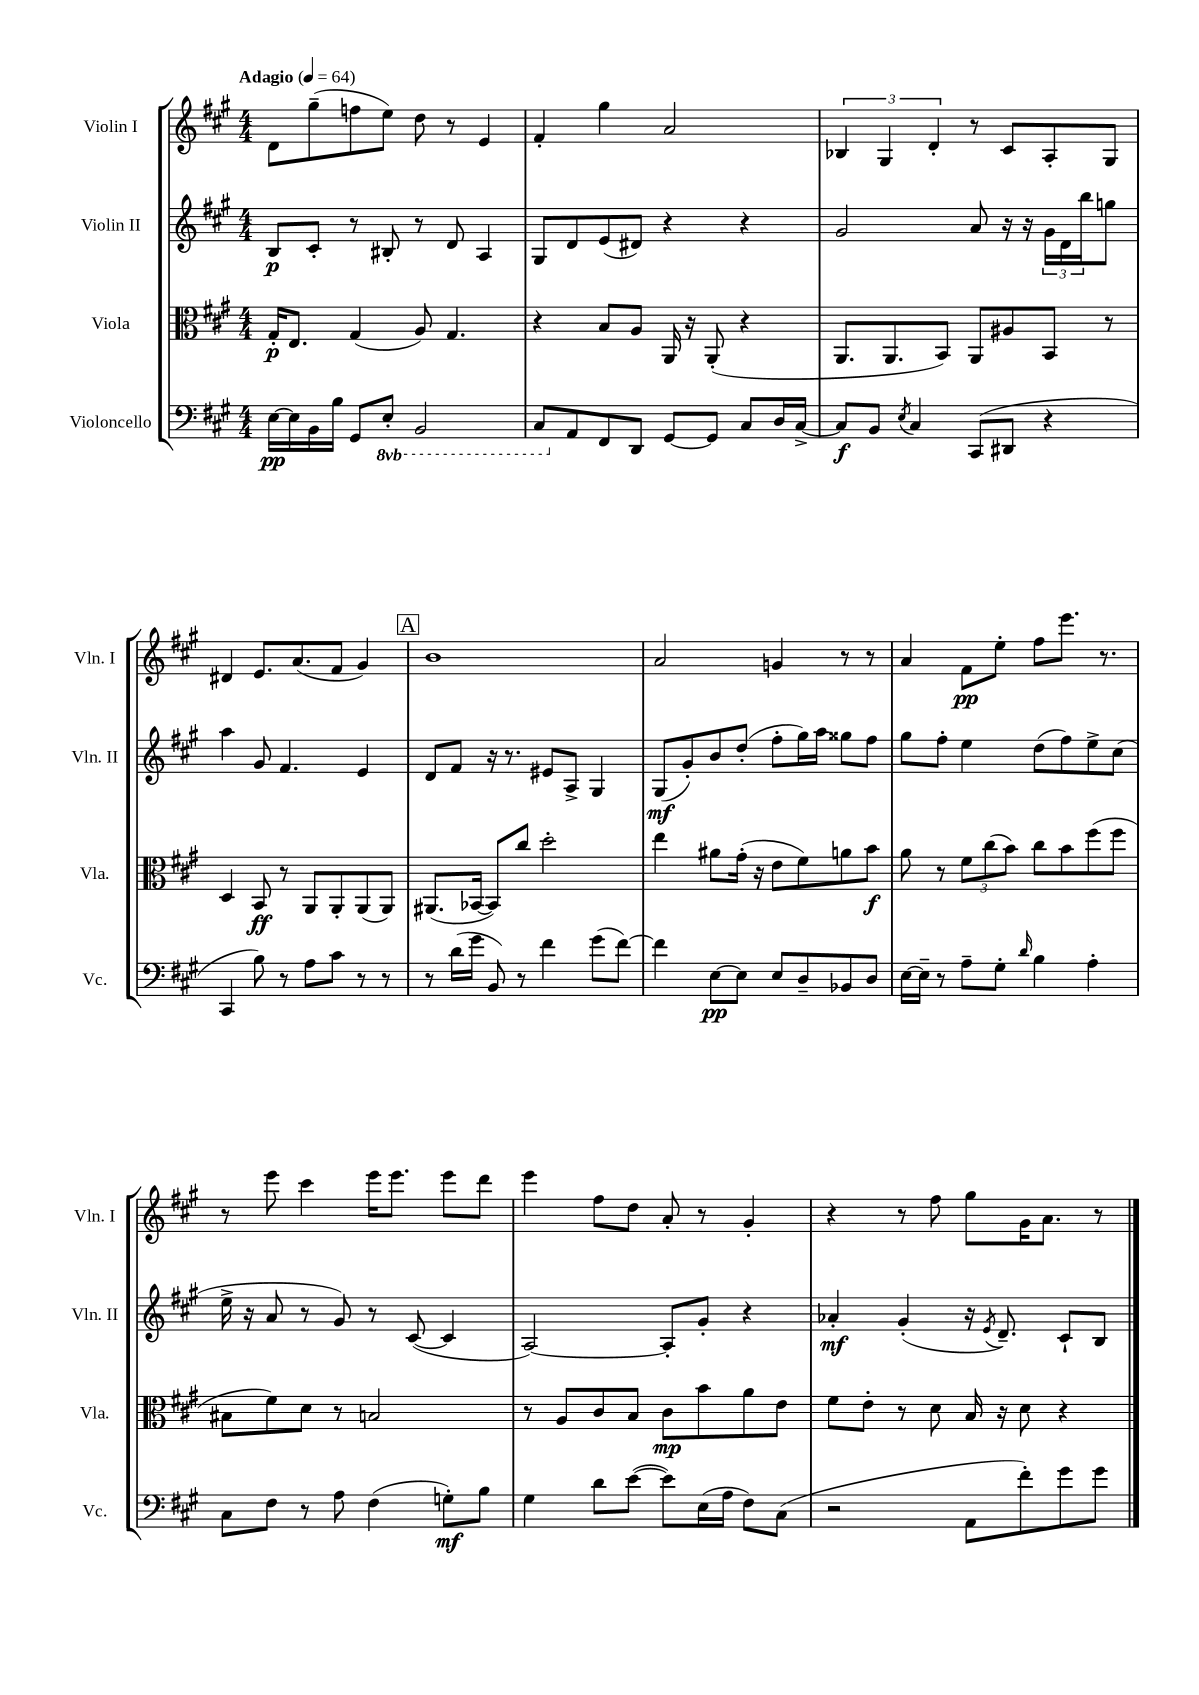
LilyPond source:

<<
\new StaffGroup <<
\new Staff = "s0" \with { instrumentName = "Violin I" shortInstrumentName = "Vln. I" } {
    \clef treble \key a \major \numericTimeSignature \time 4/4 \tempo "Adagio" 4 = 64
    d'8 gis''8--( f''8 e''8) d''8 r8 e'4 |
    fis'4-. gis''4 a'2 |
    \tuplet 3/2 { bes4 gis4 d'4-. } r8 cis'8 a8-. gis8 |
    dis'4 e'8. a'8.( fis'8 gis'4) |
    \mark \markup { \box "A" } b'1 |
    a'2 g'4 r8 r8 |
    a'4 fis'8\pp e''8-. fis''8 e'''8. r8. |
    r8 e'''8 cis'''4 e'''16 e'''8. e'''8 d'''8 |
    e'''4 fis''8 d''8 a'8-. r8 gis'4-. |
    r4 r8 fis''8 gis''8 gis'16 a'8. r8 \bar "|." |
}
\new Staff = "s1" \with { instrumentName = "Violin II" shortInstrumentName = "Vln. II" } {
    \clef treble \key a \major \numericTimeSignature \time 4/4
    b8\p cis'8-. r8 bis8-. r8 d'8 a4 |
    gis8 d'8 e'8( dis'8) r4 r4 |
    gis'2 a'8 r16 r16 \tuplet 3/2 { gis'16 d'16 b''16 } g''8 |
    a''4 gis'8 fis'4. e'4 |
    \mark \markup { \box "A" } d'8 fis'8 r16 r8. eis'8 a8-> gis4 |
    gis8\mf( gis'8-.) b'8 d''8-.( fis''8-. gis''16) a''16 gisis''8 fis''8 |
    gis''8 fis''8-. e''4 d''8( fis''8) e''8-> cis''8( |
    e''16-> r16 a'8 r8 gis'8) r8 cis'8~( cis'4 |
    a2~) a8-. gis'8-. r4 |
    aes'4-.\mf gis'4-.( r16 \acciaccatura { e'8 } d'8.--) cis'8-! b8 \bar "|." |
}
\new Staff = "s2" \with { instrumentName = "Viola" shortInstrumentName = "Vla." } {
    \clef alto \key a \major \numericTimeSignature \time 4/4
    gis16-.\p e8. gis4( a8) gis4. |
    r4 b8 a8 a,16 r16 a,8-.( r4 |
    a,8. a,8. b,8) a,8 ais8 b,8 r8 |
    d4 b,8\ff r8 a,8 a,8-. a,8( a,8) |
    \mark \markup { \box "A" } ais,8.( bes,16~ bes,8) cis''8 d''2-. |
    e''4 ais'8 gis'16-.( r16 e'8 fis'8) a'8 b'8\f |
    a'8 r8 \tuplet 3/2 { fis'8 cis''8( b'8) } cis''8 b'8 fis''8( fis''8 |
    bis8 fis'8) d'8 r8 b2 |
    r8 a8 cis'8 b8 cis'8\mp b'8 a'8 e'8 |
    fis'8 e'8-. r8 d'8 b16 r16 d'8 r4 \bar "|." |
}
\new Staff = "s3" \with { instrumentName = "Violoncello" shortInstrumentName = "Vc." } {
    \clef bass \key a \major \numericTimeSignature \time 4/4 \set Staff.ottavationMarkups = #ottavation-simple-ordinals
    e16~\pp e16 b,16 b16 gis,8 \ottava #-1 e,8-. b,,2 |
    cis,8 \ottava #0 a,8 fis,8 d,8 gis,8~ gis,8 cis8 d16 cis16~-> |
    cis8\f b,8 \acciaccatura { e8 } cis4 cis,8( dis,8 r4 |
    cis,4 b8) r8 a8 cis'8 r8 r8 |
    \mark \markup { \box "A" } r8 d'16( gis'16 b,8) r8 fis'4 gis'8( fis'8~) |
    fis'4 e8~\pp e8 e8 d8-- bes,8 d8 |
    e16~ e16-- r8 a8-- gis8-. \grace { d'16 } b4 a4-. |
    cis8 fis8 r8 a8 fis4( g8-.\mf) b8 |
    gis4 d'8 e'8~( e'8) e16( a16 fis8) cis8( |
    r2 a,8 fis'8-.) gis'8 gis'8 \bar "|." |
}
>>
>>
\layout { \context { \Score \remove "Bar_number_engraver" } }
